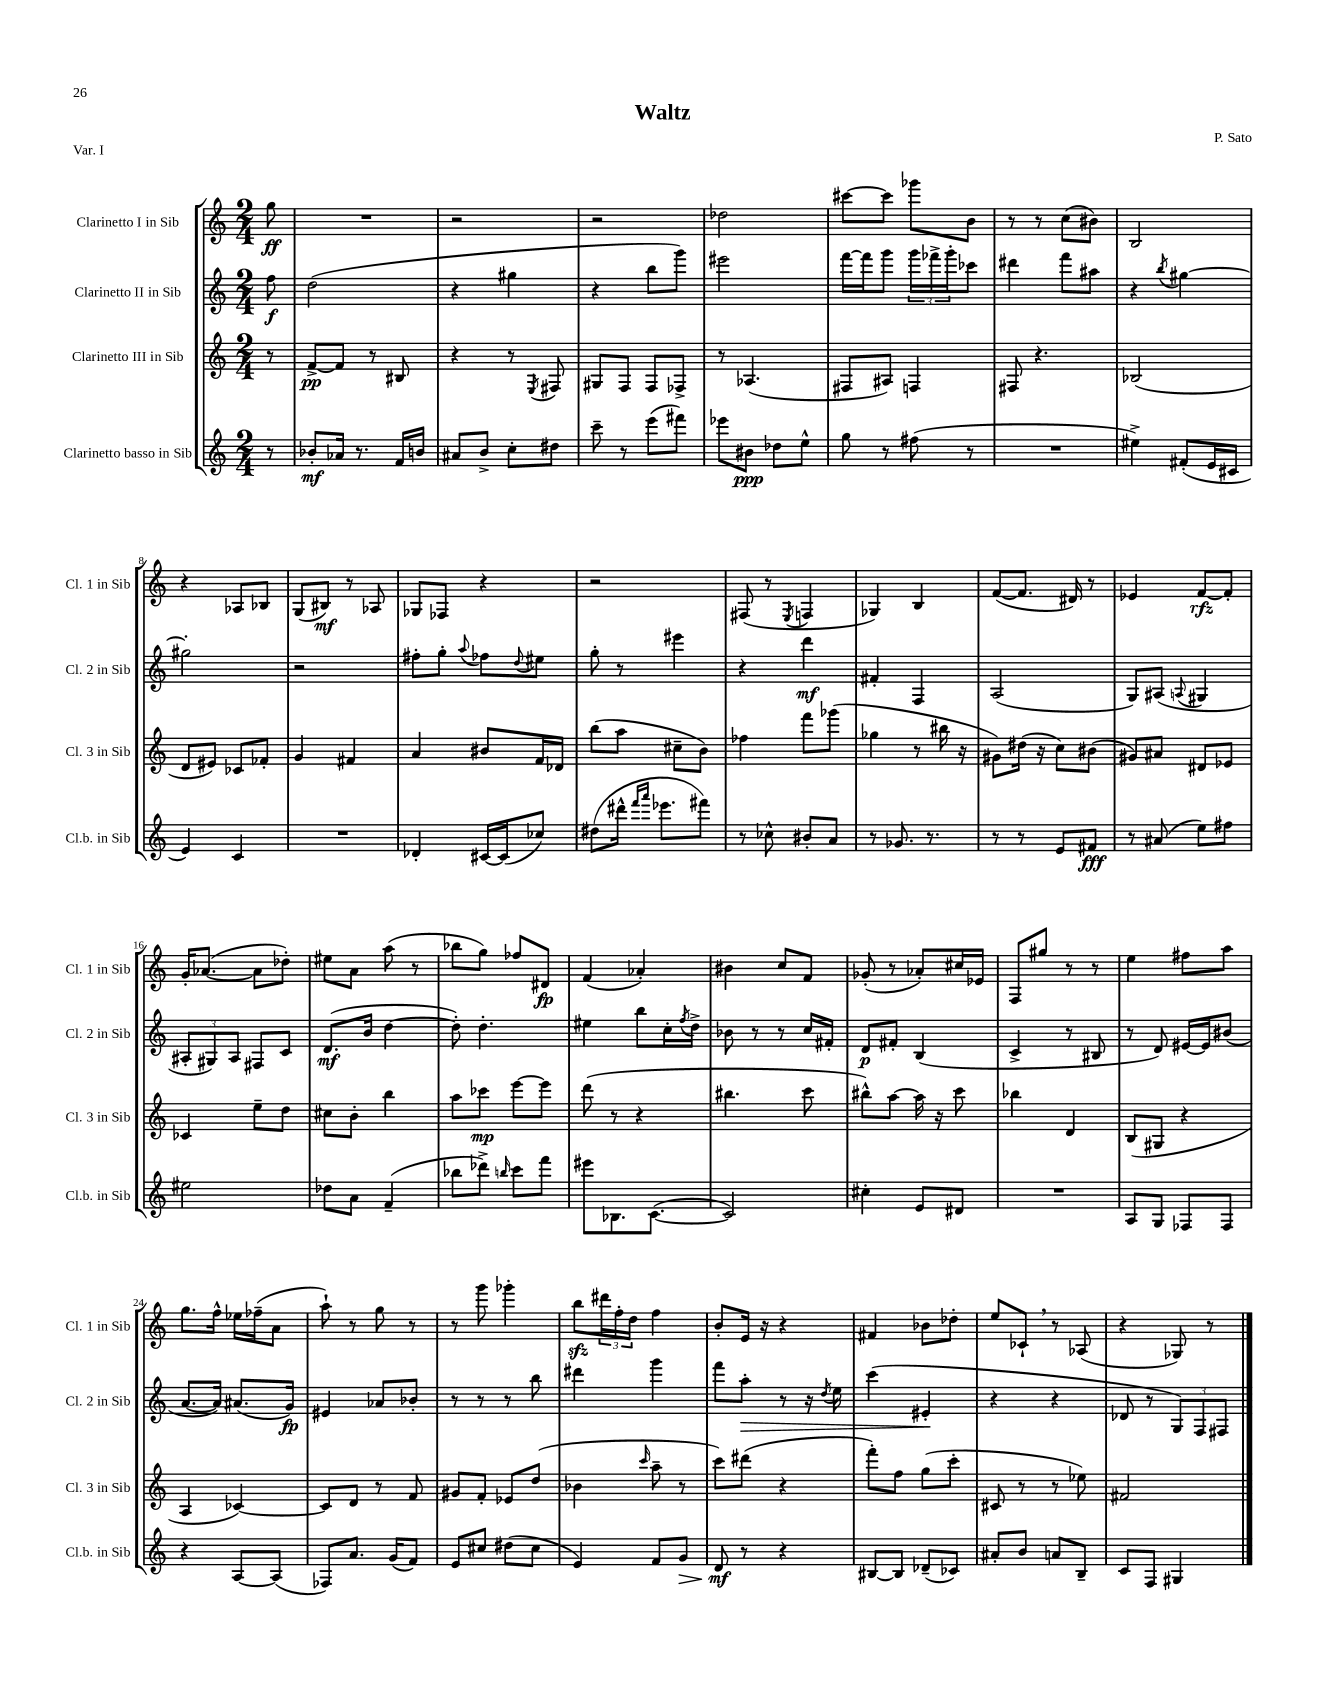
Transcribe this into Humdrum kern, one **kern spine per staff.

**kern	**kern	**kern	**kern
*staff4	*staff3	*staff2	*staff1
*clefG2	*clefG2	*clefG2	*clefG2
*k[]	*k[]	*k[]	*k[]
*M2/4	*M2/4	*M2/4	*M2/4
8r	8r	8ff\	8gg\
=	=	=	=
8b-'/L	[8f^/L	(2dd\	2r
16a-/Jk	8f/]J	.	.
8.r	.	.	.
.	8r	.	.
16f/LL	8B#/	.	.
16b/JJ	.	.	.
=	=	=	=
8a#/L	4r	4r	2r
8b^/J	.	.	.
8cc'\L	8r	4gg#\	.
.	8qE/	.	.
8dd#\J	8F#/	.	.
=	=	=	=
8ccc~\	8G#/L	4r	2r
8r	8F/J	.	.
(8eee\L	8F/L	8bb\L	.
8fff#\J)	8F-^/J	8ggg\J)	.
=	=	=	=
8eee-\L	8r	2eee#\	2dd-\
8b#\J	(4.A-/	.	.
8dd-\L	.	.	.
8ee^^\J	.	.	.
=	=	=	=
8gg\	8F#/L	[16fff\LL	[8ccc#\L
.	.	16fff\]J	.
8r	8A#/J)	8ggg\J	8ccc#\]J
(8ff#\	4F/	24ggg\LL	8ggg-\L
.	.	24fff-^\	.
.	.	24ggg'\J	.
8r	.	8ccc-\J	8b\J
=	=	=	=
2r	8F#/	4ddd#\	8r
.	4.r	.	8r
.	.	8fff\L	(8cc\L
.	.	8aa#\J	8b#\J)
=	=	=	=
4ee#^\)	(2B-/	4r	2B/
.	.	8qbb/	.
(8f#'/L	.	[4gg#\	.
16e/L	.	.	.
16c#/JJ	.	.	.
=	=	=	=
4e/)	8d/L	2gg#'\]	4r
.	8e#/J)	.	.
4c/	8c-/L	.	8A-/L
.	8f-'/J	.	8B-/J
=	=	=	=
2r	4g/	2r	(8G/L
.	.	.	8B#/J)
.	4f#/	.	8r
.	.	.	8A-/
=	=	=	=
4d-'/	4a/	8ff#'\L	8G-/L
.	.	8gg'\J	8F-/J
.	.	8qqaa/	.
[16c#/LL	8b#/L	8ff-\L	4r
(16c#/]J	.	.	.
.	.	8qqdd/	.
8cc-/J)	16f/L	8ee#\J	.
.	16d-/JJ	.	.
=	=	=	=
(8dd#\L	(8bb\L	8gg'\	2r
16ddd#^^\Jk	8aa\J	8r	.
16qqfff/LL	.	.	.
16qqaaa/JJ	.	.	.
8.eee-\L	.	.	.
.	8cc#~\L	4eee#\	.
8fff#\J)	8b\J)	.	.
=	=	=	=
8r	4ff-\	4r	(8F#/
8cc-^^\	.	.	8r
.	.	.	8qE/
8b#'/L	8fff\L	4ddd\	4F/
8a/J	(8ggg-\J	.	.
=	=	=	=
8r	4gg-\	4f#'/	4G-/)
8.g-/	.	.	.
.	8r	4F/	4B/
8.r	.	.	.
.	16bb#\	.	.
.	16r	.	.
=	=	=	=
8r	8g#\L)	(2A/	([8f/L
8r	(16dd#\Jk	.	8.f/]J
.	16r	.	.
8e/L	8cc\L)	.	.
.	.	.	16d#/)
8f#/J	(8b#\J	.	8r
=	=	=	=
8r	8g#/L)	8G/L)	4e-/
(8a#/	8a#/J	(8A#/J	.
.	.	8qqA/	.
8ee\L)	8d#/L	4G#/	[8f/L
8ff#\J	8e-/J	.	8f'/]J
=	=	=	=
2ee#\	4c-/	12A#'/L	16g'/LK
.	.	.	([8.a-/J
.	.	12G#/)	.
.	.	12A#/J	.
.	8ee~\L	8F#/L	8a-\]L
.	8dd\J	8c/J	8dd-'\J)
=	=	=	=
8dd-\L	8cc#\L	(8.d/L	8ee#\L
8a\J	8b'\J	.	8a\J
.	.	16b/Jk	.
(4f~/	4bb\	[4dd\	(8aa\
.	.	.	8r
=	=	=	=
8bb-\L	8aa\L	8dd'\])	8bb-\L
8ddd-^\J)	8ccc-\J	4.dd'\	8gg\J)
16qqbb/	.	.	.
8ccc\L	[8eee\L	.	8ff-/L
8fff\J	8eee\]J	.	8d#/J
=	=	=	=
8eee#\L	(8ddd\	4ee#\	(4f/
8.B-\	8r	.	.
.	4r	8bb\L	4a-'/)
([8.c\J	.	.	.
.	.	16cc'\L	.
.	.	8qff/	.
.	.	16dd^\JJ	.
=	=	=	=
2c/])	4.bb#\	8b-\	4b#\
.	.	8r	.
.	.	8r	8cc/L
.	8ccc\	16cc/LL	8f/J
.	.	16f#'/JJ	.
=	=	=	=
4cc#'\	8bb#^^\L)	8d/L	(8g-'/
.	[8aa\J	8f#'/J	8r
8e/L	16aa\]	(4B/	8a-'/L)
.	16r	.	.
8d#/J	8ccc\	.	16cc#/L
.	.	.	16e-/JJ
=	=	=	=
2r	4bb-\	4c^/	8F/L
.	.	.	8gg#/J
.	4d/	8r	8r
.	.	8B#/	8r
=	=	=	=
8A/L	(8B/L	8r	4ee\
8G/J	8G#/J	8d/)	.
8F-/L	4r	[16e#/LL	8ff#\L
.	.	16e#/]J	.
8F-/J	.	(8b#/J	8aa\J
=	=	=	=
4r	4A/	[8.a/L	8.gg\L
.	.	16a/]Jk)	16ff^^\Jk
[8A/L	[4c-/)	(8.a#/L	16ee-\LL
.	.	.	(16ff-~\J
(8A/]J	.	.	8a\J
.	.	16g/Jk)	.
=	=	=	=
8F-/L)	8c-/]L	4e#/	8aa`\)
8.a/J	8d/J	.	8r
.	8r	8a-/L	8gg\
(16g/LK	.	.	.
8f/J)	8f/	8b-'/J	8r
=	=	=	=
8e/L	8g#/L	8r	8r
8cc#/J	8f'/J	8r	8ggg\
(8dd#\L	8e-/L	8r	4ggg-'\
8cc#\J	(8dd/J	8bb\	.
=	=	=	=
4e/)	4b-\	4ddd#\	8bb\L
.	.	.	24ddd#\L
.	.	.	24ff'\
.	.	.	24dd\JJ
.	16qqccc/	.	.
8f/L	8aa~\	4ggg\	4ff\
8g/J	8r	.	.
=	=	=	=
8d/	8ccc\L)	8fff\L	8b'/L
8r	(8ddd#\J	8aa'\J	16e/Jk
.	.	.	16r
4r	4r	8r	4r
.	.	16r	.
.	.	8qdd/	.
.	.	16ee\	.
=	=	=	=
[8B#/L	8fff'\L)	(4ccc\	4f#/
8B#/]J	8ff\J	.	.
(8d-~/L	(8gg\L	4e#'/	8b-\L
8c-/J)	8ccc'\J	.	8dd-'\J
=	=	=	=
8a#'/L	8c#/	4r	8ee/L
8b/J	8r	.	8c-`/J
8a/L	8r	4r	8r
8B~/J	8ee-\)	.	(8A-/
=	=	=	=
8c/L	2f#/	8d-/	4r
8F/J	.	8r	.
4G#/	.	12G/L)	8G-/)
.	.	12F/	.
.	.	.	8r
.	.	12F#/J	.
==	==	==	==
*-	*-	*-	*-
